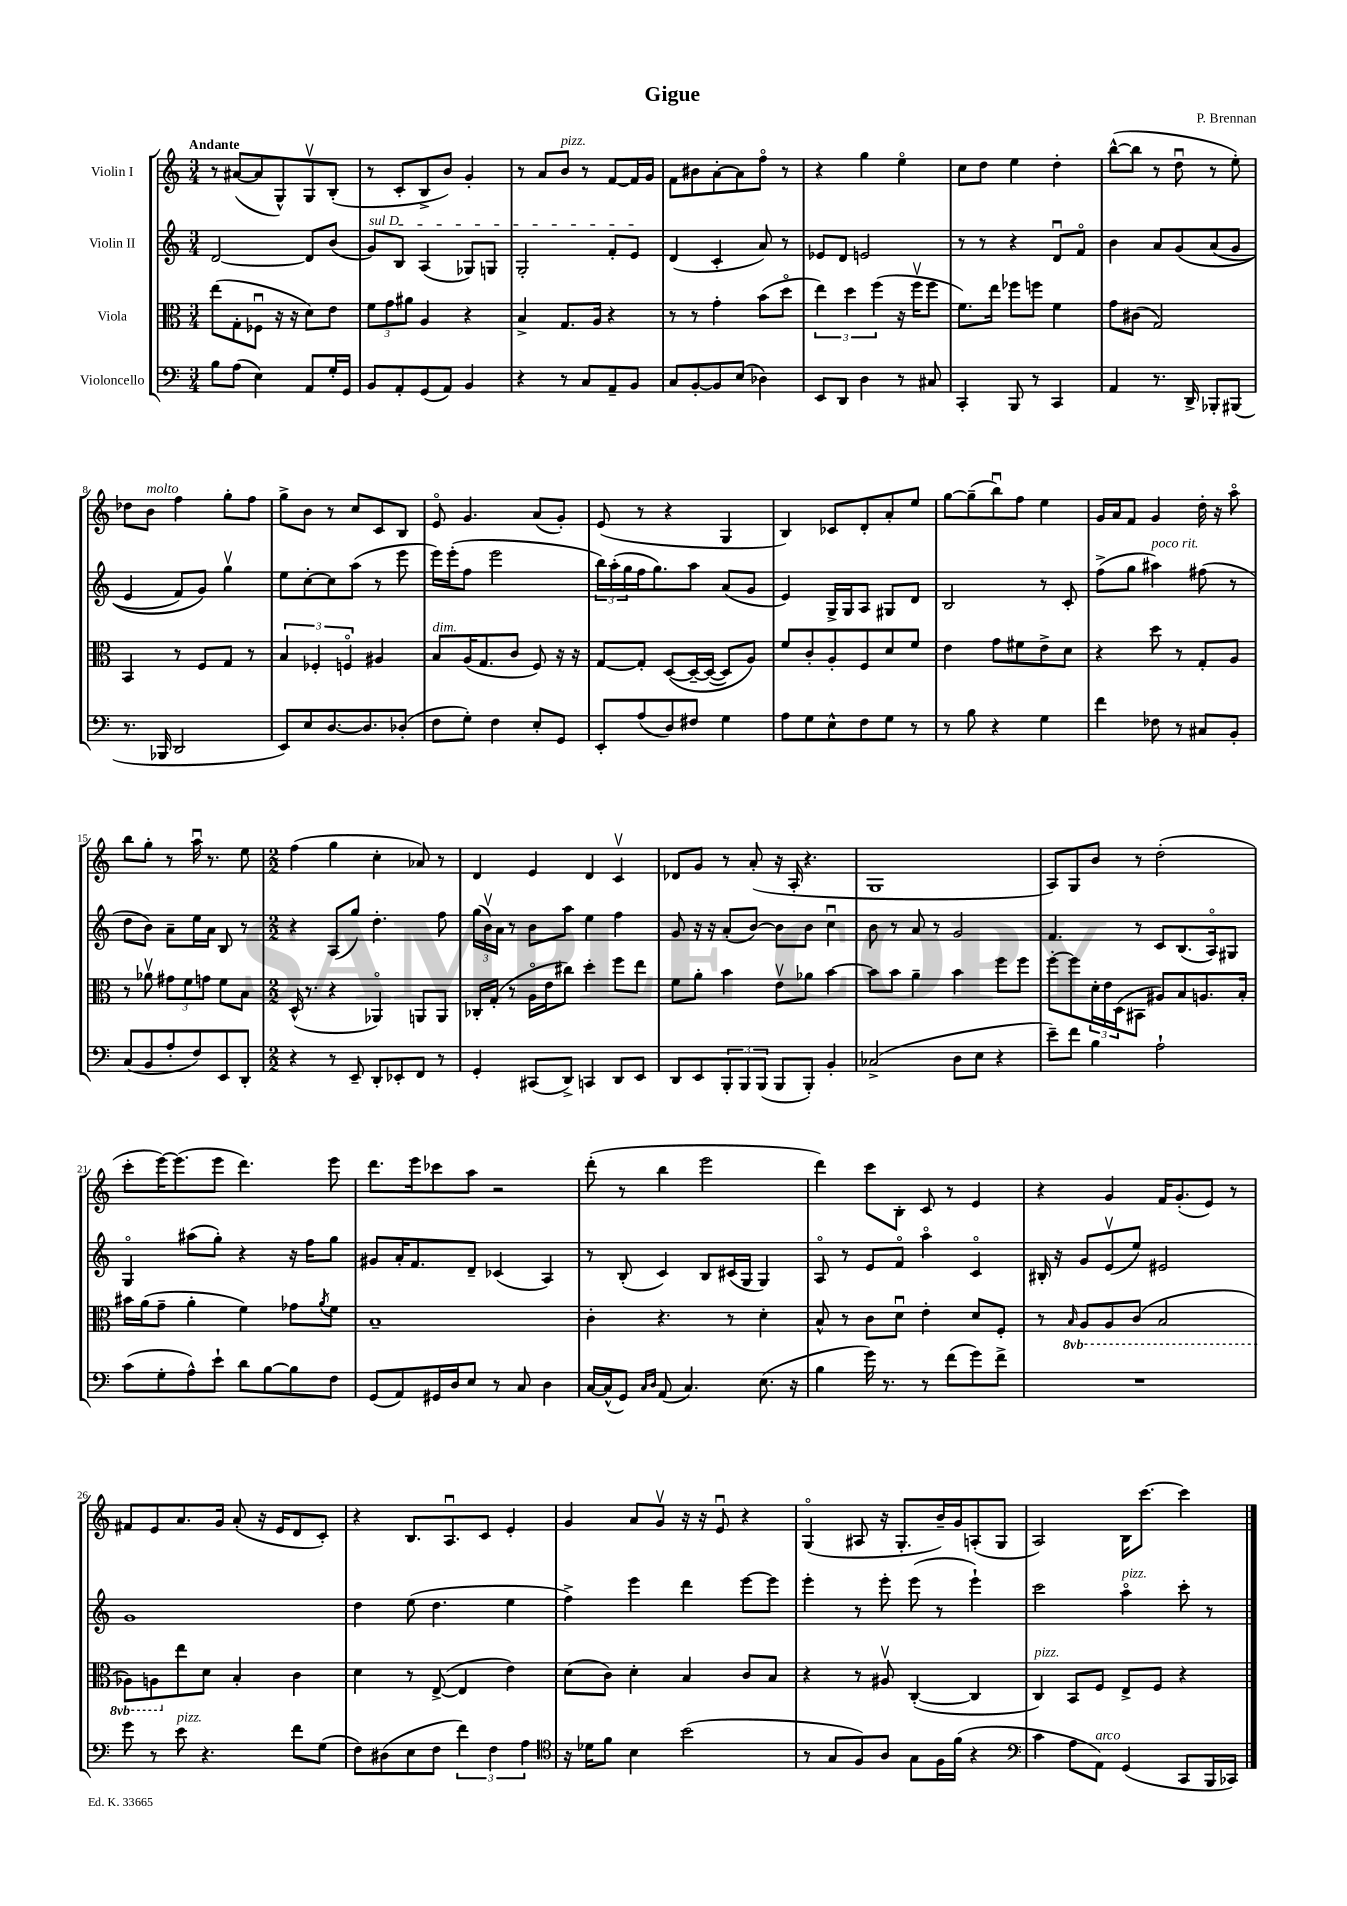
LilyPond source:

\header { title = "Gigue" composer = "P. Brennan" }
<<
\new StaffGroup <<
\new Staff = "s0" \with { instrumentName = "Violin I" } {
    \clef treble \key c \major \numericTimeSignature \time 3/4 \tempo "Andante"
    r8 ais'8~( ais'8 g8-^) g8\upbow b8-.( |
    r8 c'8-. b8-> b'8) g'4-. |
    r8 a'8 b'8^\markup { \italic "pizz." } r8 f'8~ f'16 g'16 |
    f'8 bis'8 a'8~-. a'8 f''8\flageolet r8 |
    r4 g''4 e''4\flageolet |
    c''8 d''8 e''4 d''4-. |
    b''8~-^( b''8 r8 d''8\downbow r8 e''8-.) |
    des''8 b'8^\markup { \italic "molto" } f''4 g''8-. f''8 |
    g''8-> b'8 r8 c''8 c'8 b8 |
    e'8\flageolet g'4. a'8( g'8-.) |
    e'8( r8 r4 g4 |
    b4) ces'8 d'8-. a'8-. e''8 |
    g''8~ g''8--( b''8\downbow) f''8 e''4 |
    g'16 a'16 f'8 g'4 d''16-. r16 a''8\flageolet |
    b''8 g''8-. r8 a''16\downbow r8. e''8 |
    \numericTimeSignature \time 2/2 f''4( g''4 c''4-. aes'8) r8 |
    d'4 e'4 d'4 c'4\upbow |
    des'8 g'8 r8 a'8-.( r16 a16-. r4. |
    g1 |
    a8) g8 b'8 r8 d''2-.( |
    c'''8-. e'''16~) e'''8.( e'''8 d'''4.) e'''8 |
    d'''8. e'''16 ces'''8 a''8 r2 |
    d'''8-.( r8 b''4 e'''2 |
    d'''4) c'''8 b8-. c'8 r8 e'4 |
    r4 g'4 f'16 g'8.-.( e'8) r8 |
    fis'8 e'8 a'8. g'16 a'8-.( r16 e'16 d'8 c'8-.) |
    r4 b8. a8.\downbow c'8 e'4-. |
    g'4 a'8 g'8\upbow r16 r16 e'8\downbow r4 |
    g4\flageolet( ais8 r16 g8.-. b'16--) g'16 a8-.( g8 |
    a2) b16 c'''8.~ c'''4 \bar "|." |
}
\new Staff = "s1" \with { instrumentName = "Violin II" } {
    \clef treble \key c \major \numericTimeSignature \time 3/4
    d'2~ d'8 b'8( |
    \once \override TextSpanner.bound-details.left.text = \markup { \italic "sul D" } g'8\startTextSpan) b8 a4( ges8) g8 |
    g2-. f'8-. e'8\stopTextSpan |
    d'4( c'4-. a'8) r8 |
    ees'8 d'8 e'2 |
    r8 r8 r4 d'8\downbow f'8\flageolet |
    b'4 a'8 g'8\( a'8( g'8 |
    e'4 f'8) g'8\) g''4\upbow |
    e''8 c''8~-. c''8 a''8( r8 e'''8 |
    e'''16) e'''16-.( f''8 e'''2 |
    \tuplet 3/2 { b''16) a''16-.( g''16 } f''16 g''8.) a''8 a'8( g'8 |
    e'4) g16-> g16 a8 gis8 d'8 |
    b2 r8 c'8-. |
    f''8->( g''8 ais''4^\markup { \italic "poco rit." }) fis''8( r8 |
    d''8 b'8) a'8-- e''16 a'16 b8 r8 |
    \numericTimeSignature \time 2/2 r4 a8( g''8) d''4.-. f''8 |
    \tuplet 3/2 { g''16( b'16\upbow) a'16 } r8 b'8 a''8 e''4 f''4 |
    g'8 r16 r16 a'8-.( b'8~) b'8 b'8 c''4\downbow |
    b'8 r8 a'8 r8 g'2 |
    f'4. r8 c'8 b8.( a16\flageolet) gis8 |
    g4\flageolet ais''8( g''8-.) r4 r16 f''16 g''8 |
    gis'8 a'16-. f'8. d'8-- ces'4( a4) |
    r8 b8-.( c'4) b8 cis'16( g16 g4) |
    a8\flageolet r8 e'8 f'8\flageolet a''4\flageolet c'4\flageolet |
    bis16-. r16 g'8 e'8\upbow( e''8) eis'2 |
    g'1 |
    d''4 e''8( d''4. e''4 |
    f''4->) e'''4 d'''4 e'''8~ e'''8 |
    e'''4-. r8 e'''8-. e'''8( r8 e'''4-!) |
    c'''2 a''4\flageolet^\markup { \italic "pizz." } c'''8-. r8 \bar "|." |
}
\new Staff = "s2" \with { instrumentName = "Viola" } {
    \clef alto \key c \major \numericTimeSignature \time 3/4 \set Staff.ottavationMarkups = #ottavation-simple-ordinals
    e''8( g8-. fes8\downbow r16 r16 d'8) e'8 |
    \tuplet 3/2 { f'8 g'8 ais'8 } a4 r4 |
    b4-> g8. a16 r4 |
    r8 r8 g'4-. b'8( d''8\flageolet |
    \tuplet 3/2 { e''4) d''4 f''4( } r16 f''16\upbow f''8 |
    f'8.) e''16 fes''8 f''8 f'4 |
    g'8 cis'8( g2) |
    b,4 r8 f8 g8 r8 |
    \tuplet 3/2 { b4 fes4-. f4\flageolet } ais4 |
    b8^\markup { \italic "dim." } a16( g8. c'8 f8) r16 r16 |
    g8~ g8-. d8~\( d16~-- d16~( d8) a8\) |
    f'8 c'8-. a8-. f8 d'8 f'8 |
    e'4 g'8 fis'8 e'8-> d'8 |
    r4 d''8 r8 g8-. a8 |
    r8 aes'8\upbow \tuplet 3/2 { gis'8 f'8 g'8 } f'8 b8 |
    \numericTimeSignature \time 2/2 d16-^( r8. r4 aes,4\flageolet) a,8 a,8 |
    ces16-. g16-.( r8 a16\flageolet e'16 cis''8) d''4-. f''8 e''8 |
    f'8 a'8-. b'4 e'8\upbow aes'8 b'4~ |
    b'8 b'8 a'4-- b'4 f''8 f''8 |
    f''8~-. f''8 \tuplet 3/2 { d'16-. e'16 d16( } bis,8 ais8) b8 a8. b16-. |
    bis'16 a'16( g'8-- a'4-. f'4) ges'8 \acciaccatura { a'8 } f'8 |
    b1-- |
    c'4-. r4. r8 d'4-. |
    b8-^ r8 c'8 d'8\downbow e'4-. d'8 f8-. |
    r8 \ottava #-1 \grace { b,16 } a,8 a,8 c8( b,2 |
    aes,8) a,8 \ottava #0 e''8 d'8 b4-. c'4 |
    d'4 r8 e8~->( e4 e'4) |
    d'8( c'8) d'4-. b4 c'8 b8 |
    r4 r8 ais8\upbow c4~-.( c4 |
    c4^\markup { \italic "pizz." }) b,8 f8 e8-> f8 r4 \bar "|." |
}
\new Staff = "s3" \with { instrumentName = "Violoncello" } {
    \clef bass \key c \major \numericTimeSignature \time 3/4
    b8 a8( e4) a,8 g16-. g,16 |
    b,8 a,8-. g,8( a,8) b,4 |
    r4 r8 c8 a,8-- b,8 |
    c8 b,8~-. b,8 e8( des4) |
    e,8 d,8 d4 r8 cis8 |
    c,4-. b,,8 r8 c,4 |
    a,4 r8. d,16-> bes,,8-. bis,,8( |
    r8. bes,,16 d,2 |
    e,8) e8 d8.~ d8. des8-.( |
    f8 g8-.) f4 e8-. g,8 |
    e,8-. a8( d8) fis8 g4 |
    a8 g8 e8-^ f8 g8 r8 |
    r8 b8 r4 g4 |
    f'4 fes8 r8 cis8 b,8-. |
    c8( b,8 a8-. f8) e,8 d,8-. |
    \numericTimeSignature \time 2/2 r4 r8 e,8-- d,8-. ees,8-. f,8 r8 |
    g,4-. cis,8( d,8->) c,4 d,8 e,8 |
    d,8 e,8 \tuplet 3/2 { b,,8-. b,,8 b,,8( } b,,8 b,,8-.) b,4-. |
    ces2->( d8 e8 r4 |
    e'8--) f'8 b4 a2-! |
    c'8( g8-. a8-^) e'8-! d'8 b8~ b8 f8 |
    g,8( a,8) gis,16 d16 e8 r8 c8 d4 |
    c16~ c16-^( g,8) \grace { c16 d16 } a,8( c4.) e8.( r16 |
    b4 g'16) r8. r8 f'8( g'8) f'8-> |
    R1 |
    g'8 r8 e'8^\markup { \italic "pizz." } r4. f'8 g8( |
    f8) dis8( e8 f8 \tuplet 3/2 { f'4) f4 a4 } |
    \clef tenor r16 des'16 f'8 b4 b'2( |
    r8 g8 f8) a8 g8 f16 f'16( r4 |
    \clef bass c'4 a8 a,8^\markup { \italic "arco" }) g,4( c,8 b,,16 ces,16) \bar "|." |
}
>>
>>
